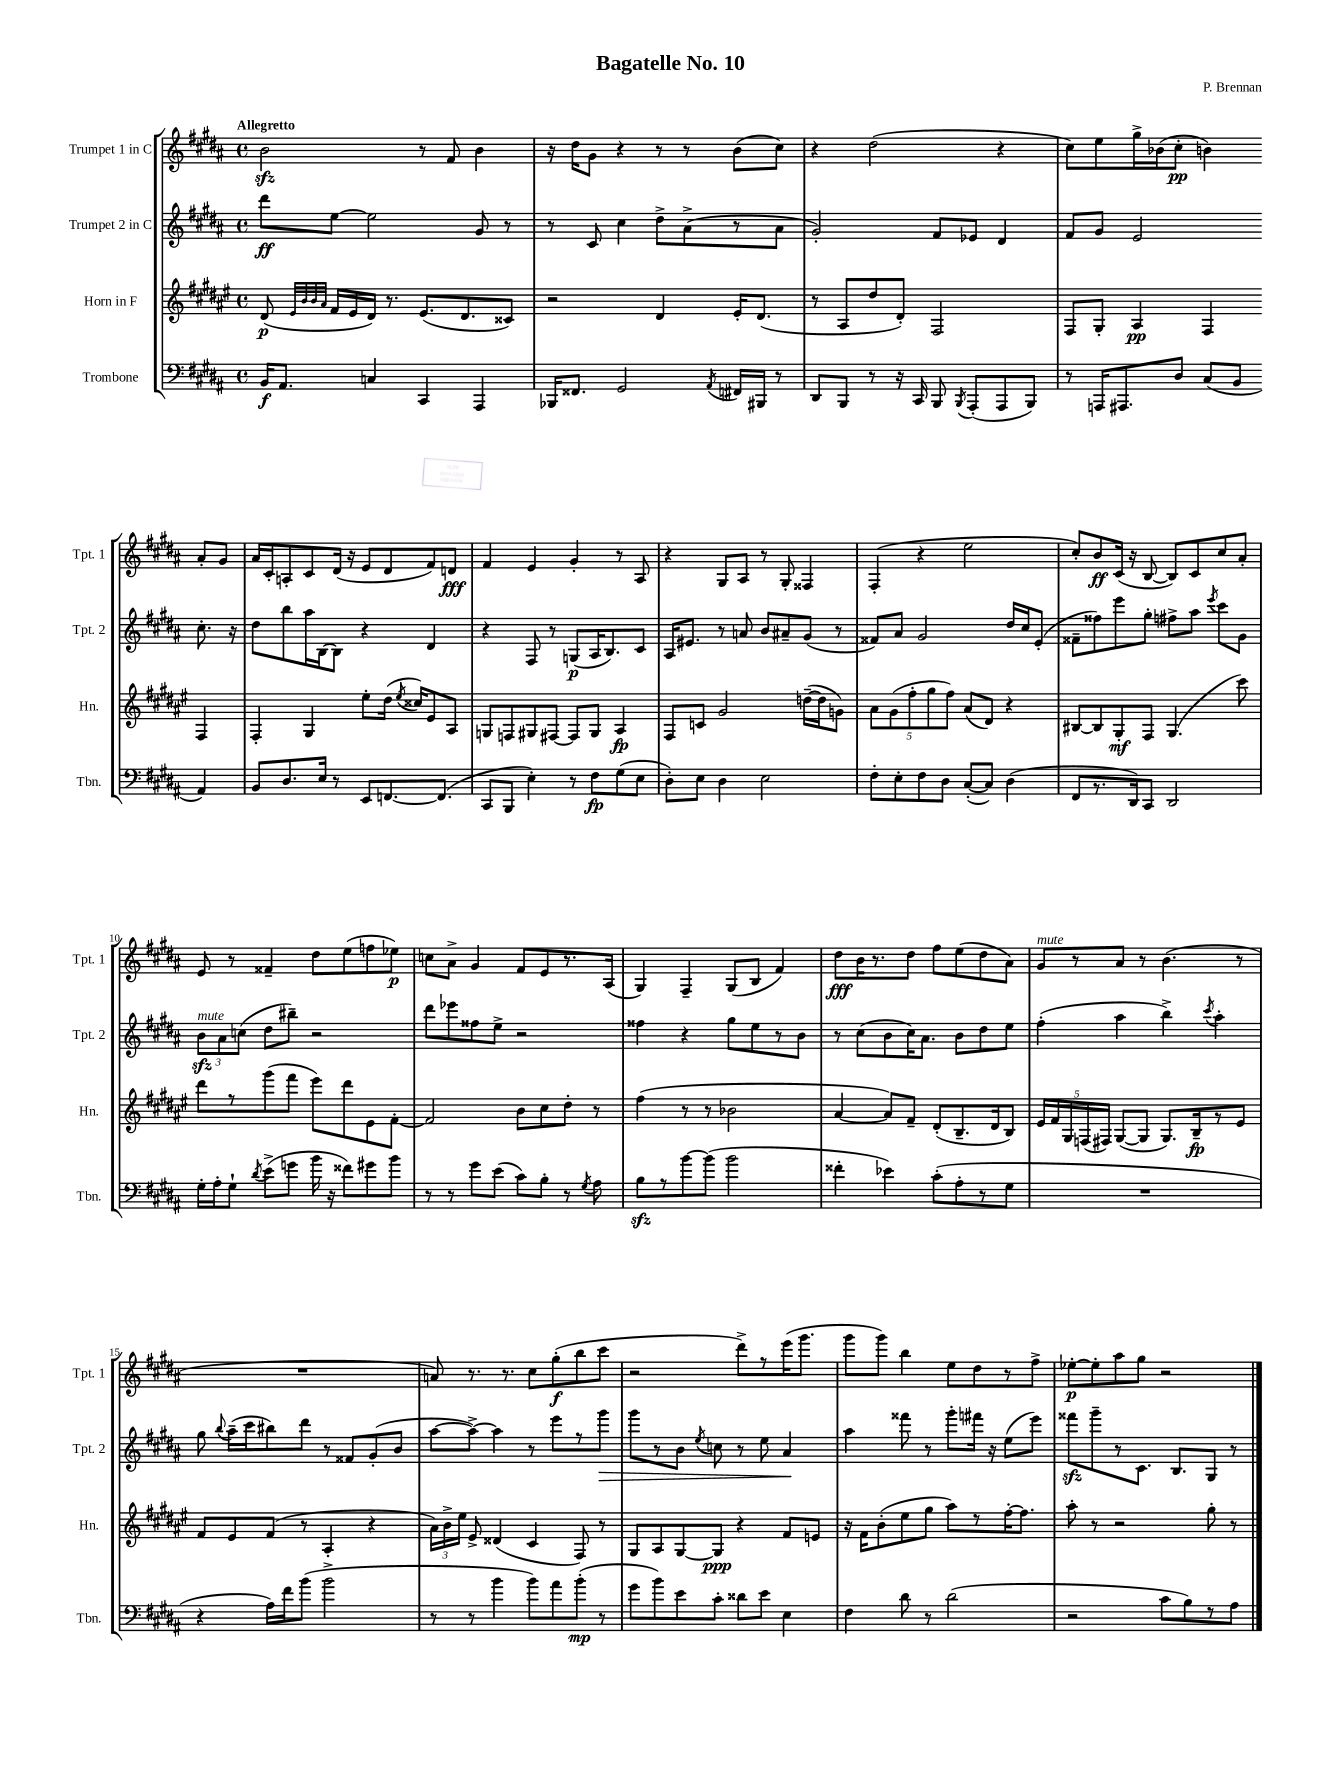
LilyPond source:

\header { title = "Bagatelle No. 10" composer = "P. Brennan" }
<<
\new StaffGroup <<
\new Staff = "s0" \with { instrumentName = "Trumpet 1 in C" shortInstrumentName = "Tpt. 1" } {
    \clef treble \key b \major \defaultTimeSignature \time 4/4 \tempo "Allegretto"
    \autoBeamOff b'2\sfz r8 fis'8 b'4 |
    r16 dis''16[ gis'8] r4 r8 r8 b'8[( cis''8]) |
    r4 dis''2( r4 |
    cis''8[) e''8 gis''16-> bes'16( cis''8]-.\pp b'4) ais'8[-. gis'8] |
    ais'16[ cis'16-. a8-. cis'8 dis'16]( r16 e'8[ dis'8 fis'8) d'8]\fff |
    fis'4 e'4 gis'4-. r8 ais8 |
    r4 gis8[ ais8] r8 gis8-. fisis4 |
    fis4-.( r4 e''2 |
    cis''8[-.) b'8\ff cis'16]( r16 b8~ b8[) cis'8 cis''8 ais'8]-. |
    e'8 r8 fisis'4-- dis''8[ e''8( f''8 ees''8]\p) |
    c''8[ ais'8]-> gis'4 fis'8[ e'8 r8. ais16]( |
    gis4) fis4-- gis8[( b8] fis'4) |
    dis''8[\fff b'16 r8. dis''8] fis''8[ e''8( dis''8 ais'8]) |
    gis'8[^\markup { \italic "mute" } r8 ais'8] r8 b'4.( r8 |
    R1 |
    a'8) r8. r8. cis''8[ gis''8-.\f( b''8 cis'''8] |
    r2 dis'''8[->) r8 e'''16( gis'''8.] |
    gis'''8[ gis'''8]) b''4 e''8[ dis''8 r8 fis''8]-> |
    ees''8[~-.\p ees''8-. ais''8 gis''8] r2 \bar "|." |
}
\new Staff = "s1" \with { instrumentName = "Trumpet 2 in C" shortInstrumentName = "Tpt. 2" } {
    \clef treble \key b \major \defaultTimeSignature \time 4/4
    \autoBeamOff dis'''8[\ff e''8]~ e''2 gis'8 r8 |
    r8 cis'8 cis''4 dis''8[-> ais'8->( r8 ais'8] |
    gis'2-.) fis'8[ ees'8] dis'4 |
    fis'8[ gis'8] e'2 cis''8.-. r16 |
    dis''8[ b''8 ais''16 b16~ b8] r4 dis'4 |
    r4 fis8 r8 g8[\p( ais16 b8.) cis'8] |
    ais16[ eis'8.] r8 a'8 b'8[ ais'8-- gis'8]( r8 |
    fisis'8[) ais'8] gis'2 dis''16[ cis''16 e'8]-.( |
    fisis'8[-- fisis''8) e'''8 gis''8]-. fis''8[-> ais''8] \acciaccatura { e'''8 } cis'''8[ gis'8] |
    \tuplet 3/2 { b'8[\sfz^\markup { \italic "mute" } ais'8 c''8]( } dis''8[ bis''8]--) r2 |
    dis'''8[ ees'''8 fisis''8 e''8]-> r2 |
    fisis''4 r4 gis''8[ e''8 r8 b'8] |
    r8 cis''8[( b'8 cis''16) ais'8.] b'8[ dis''8 e''8] |
    fis''4-.( ais''4 b''4->) \acciaccatura { cis'''8 } ais''4-. |
    gis''8 \appoggiatura { b''8 } ais''16[--( cis'''16 bis''8) dis'''8] r8 fisis'8[ gis'8-.( b'8] |
    ais''8[~ ais''8]~->) ais''4 r8 e'''8[ r8 gis'''8]\> |
    gis'''8[ r8 b'8] \acciaccatura { e''8 } c''8 r8 e''8 ais'4\! |
    ais''4 fisis'''8 r8 gis'''8[-. fis'''16] r16 e''8[( e'''8]) |
    fisis'''8[\sfz gis'''8-- r8 cis'8.] b8.[ gis8] r8 \bar "|." |
}
\new Staff = "s2" \with { instrumentName = "Horn in F" shortInstrumentName = "Hn." } {
    \clef treble \key fis \major \defaultTimeSignature \time 4/4
    \autoBeamOff dis'8\p( \grace { eis'32[ b'32 b'32 ais'32] } fis'16[ eis'16 dis'16]) r8. eis'8.[( dis'8. cisis'8]) |
    r2 dis'4 eis'16[-. dis'8.]( |
    r8 ais8[ dis''8 dis'8]-.) fis2 |
    fis8[ gis8]-. ais4\pp fis4 fis4 |
    fis4-. gis4 eis''8[-. dis''16]( \acciaccatura { eis''8 } cisis''16[) eis'8 ais8] |
    g8[ f8 gis8 fis8]~ fis8[ gis8] ais4\fp |
    fis8[ c'8] gis'2 d''16[~--( d''16 g'8]) |
    \tuplet 5/4 { ais'8[ gis'8( fis''8-. gis''8 fis''8]) } ais'8[( dis'8]) r4 |
    bis8[~ bis8 gis8-.\mf fis8] gis4.( cis'''8) |
    dis'''8[ r8 gis'''8( fis'''8] eis'''8[) dis'''8 eis'8 fis'8]~-. |
    fis'2 b'8[ cis''8 dis''8]-. r8 |
    fis''4( r8 r8 bes'2 |
    ais'4~ ais'8[) fis'8]-- dis'8[-.( b8.-- dis'16 b8]) |
    \tuplet 5/4 { eis'16[ fis'16 gis16 f16( fis16]) } gis8[~( gis8] gis8.[) b16--\fp r8 eis'8] |
    fis'8[ eis'8 fis'8]( r8 ais4-. r4 |
    \tuplet 3/2 { ais'16[) b'16-> eis''16] } eis'8-> disis'4( cis'4 fis8) r8 |
    gis8[ ais8 gis8~ gis8]\ppp r4 fis'8[ e'8] |
    r16 fis'16[ b'8-.( eis''8 gis''8] ais''8[) r8 fis''16~-. fis''8.] |
    ais''8-. r8 r2 gis''8-. r8 \bar "|." |
}
\new Staff = "s3" \with { instrumentName = "Trombone" shortInstrumentName = "Tbn." } {
    \clef bass \key b \major \defaultTimeSignature \time 4/4
    \autoBeamOff b,16[\f ais,8.] c4 cis,4 ais,,4 |
    bes,,16[ fisis,8.] gis,2 \acciaccatura { ais,8 } fis,16[ bis,,16] r8 |
    dis,8[ b,,8] r8 r16 cis,16 b,,8 \acciaccatura { b,,8 } ais,,8[-.( ais,,8 b,,8]) |
    r8 a,,16[ ais,,8. dis8] cis8[( b,8] ais,4) |
    b,8[ dis8. e16] r8 e,8[ f,8.~ f,8.]( |
    cis,8[ b,,8] e4-.) r8 fis8[\fp gis8( e8] |
    dis8[-.) e8] dis4 e2 |
    fis8[-. e8-. fis8 dis8] cis8[~-.( cis8]) dis4( |
    fis,8[ r8. dis,16) cis,8] dis,2 |
    gis16[-. ais16-. gis8]-! \acciaccatura { dis'8 } e'8[->( g'8] b'16 r16 fisis'8[) gis'8 b'8] |
    r8 r8 gis'8[ e'8]( cis'8[) b8]-. r8 \acciaccatura { gis8 } ais8 |
    b8[\sfz r8 b'8~ b'8]( b'2 |
    fisis'4-. ees'4) cis'8[-.( ais8-. r8 gis8] |
    R1 |
    r4 ais16[) fis'16 b'8]( b'2-> |
    r8 r8 b'4 b'8[) ais'8 b'8]-.\mp( r8 |
    gis'8[ b'8) e'8 cis'8]-. disis'8[ e'8] e4 |
    fis4 dis'8 r8 dis'2( |
    r2 cis'8[ b8) r8 ais8] \bar "|." |
}
>>
>>
